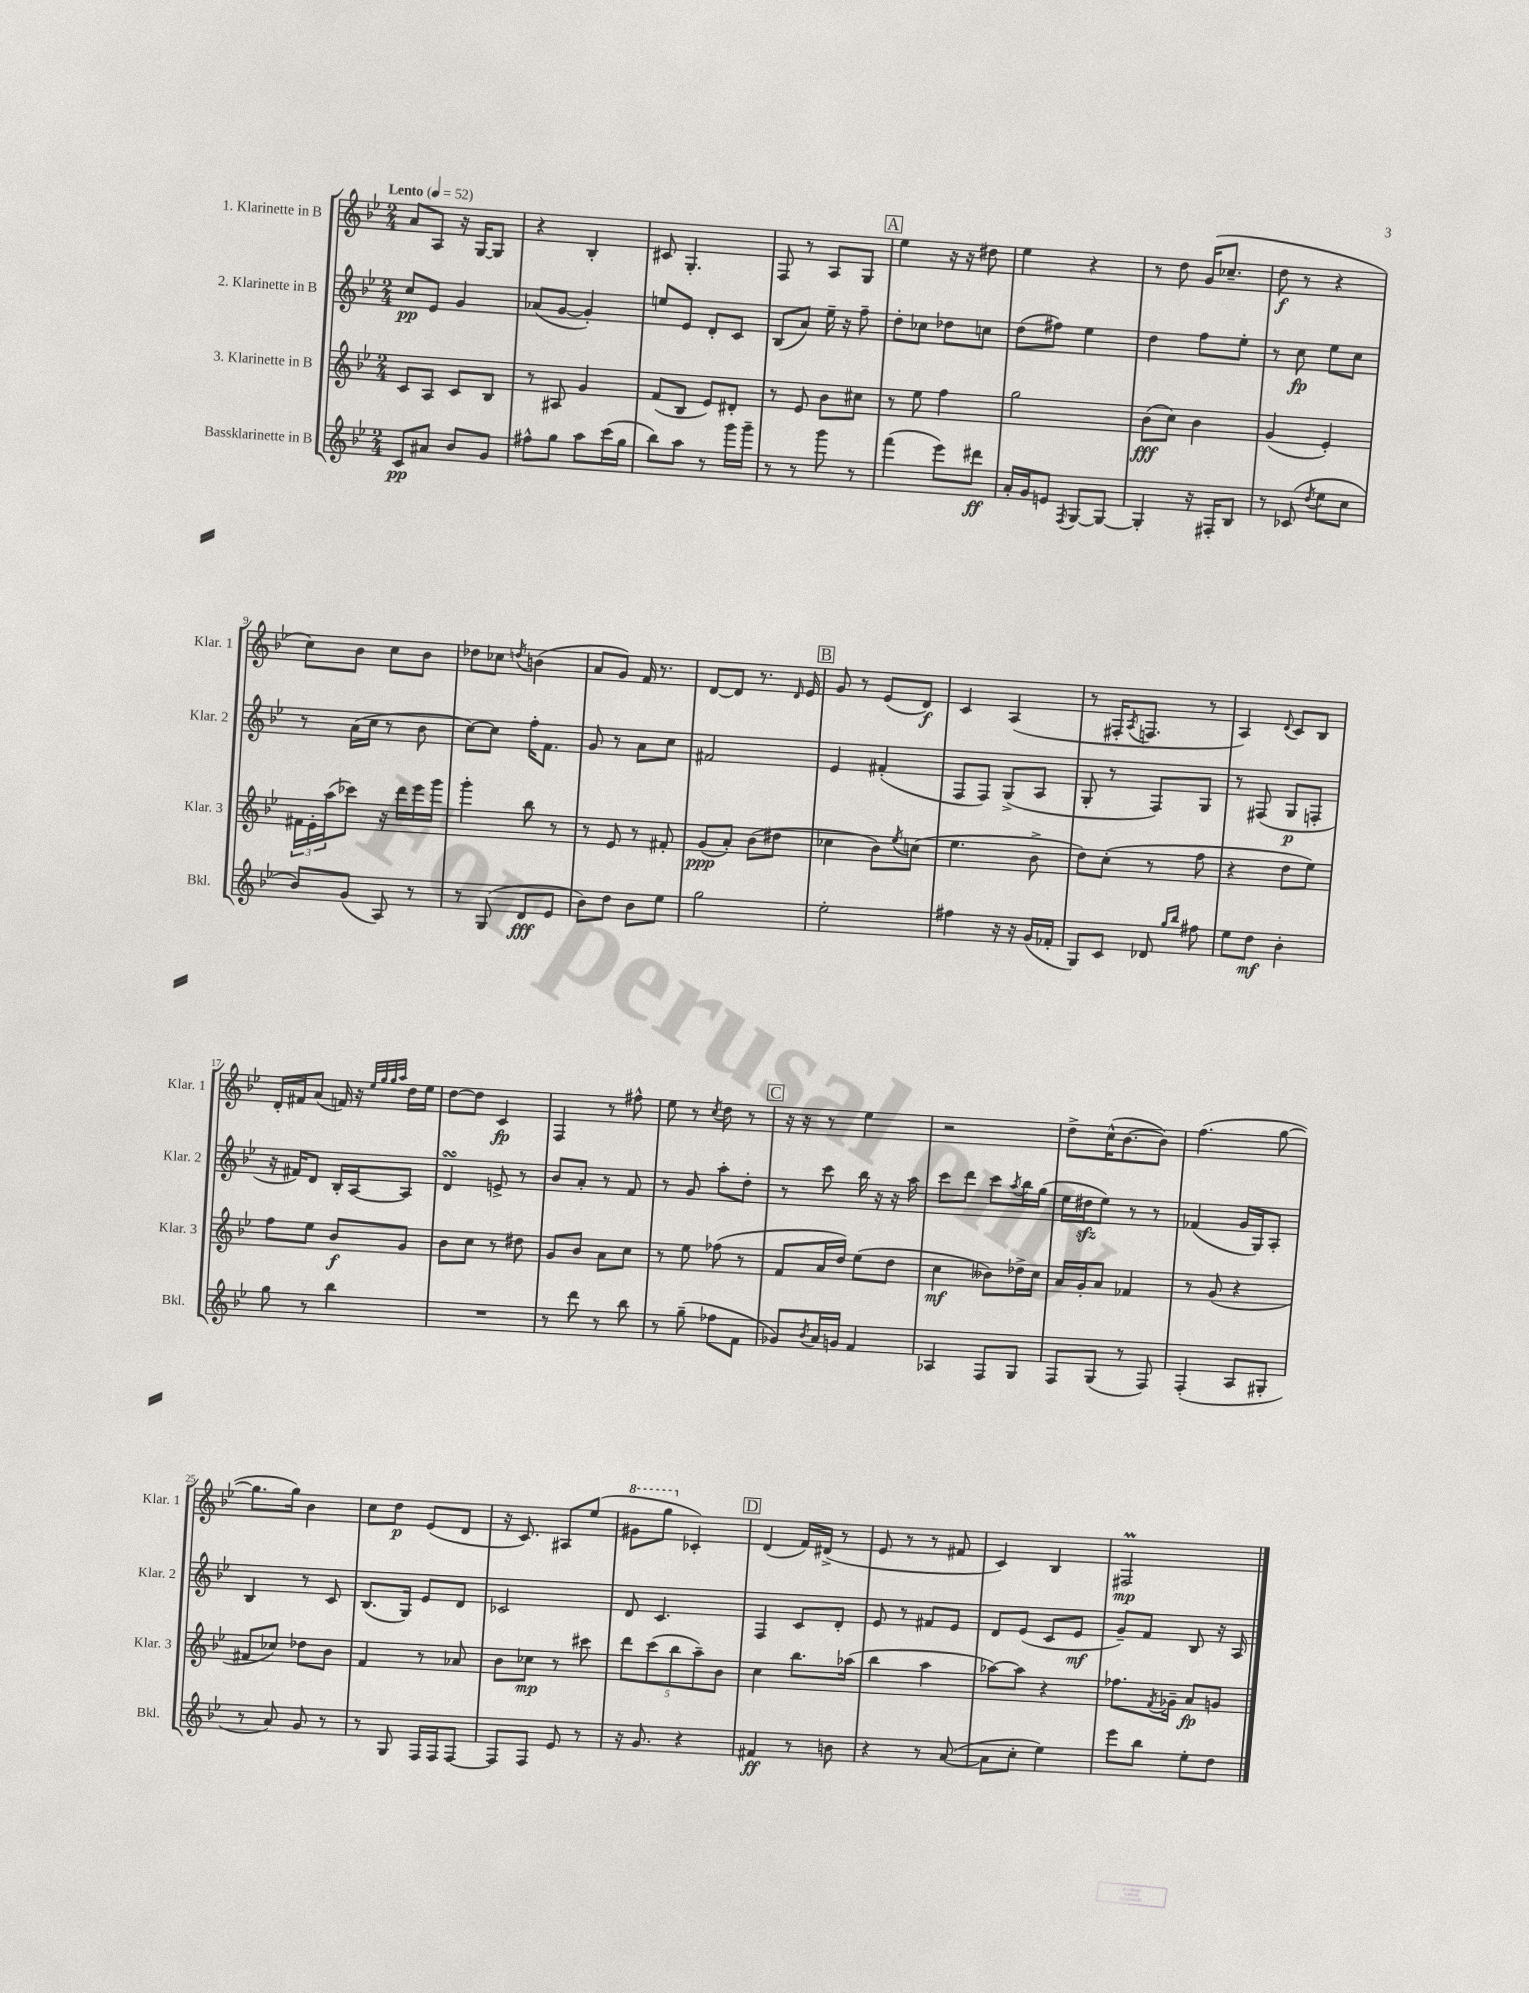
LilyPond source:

<<
\new StaffGroup <<
\new Staff = "s0" \with { instrumentName = "1. Klarinette in B" shortInstrumentName = "Klar. 1" } {
    \clef treble \key bes \major \numericTimeSignature \time 2/4 \tempo "Lento" 4 = 52
    a'8 a8 r16 g16~ g8 |
    r4 bes4-. |
    cis'8 g4.-. |
    f8 r8 a8 g8 |
    \mark \markup { \box "A" } ees''4 r16 r16 dis''8 |
    ees''4 r4 |
    r8 d''8 g'16( ces''8.-- |
    d''8\f r8 r4 |
    c''8) bes'8 c''8 bes'8 |
    des''8 ces''8 \acciaccatura { d''8 } b'4( |
    a'8 g'8) f'16 r8. |
    d'8~ d'8 r8. \grace { d'16 } ees'16 |
    \mark \markup { \box "B" } g'8 r8 ees'8( d'8\f) |
    c'4 a4( |
    r8 fis16-. \acciaccatura { a8 } f8. r8 |
    a4) \appoggiatura { d'8 } c'8 bes8 |
    d'16-. fis'16 a'8( f'16) r16 \grace { ees''32 g''32 g''32 a''32 } d''16 ees''16 |
    d''8~ d''8 c'4\fp |
    f4 r8 fis''8-^ |
    ees''8 r8 \acciaccatura { c''8 } d''8 r8 |
    \mark \markup { \box "C" } r16 r16 r8 ees''4 |
    r2 |
    d''8-> c''16-^( bes'8.~ bes'8) |
    f''4.( g''8~ |
    g''8. g''16) bes'4 |
    c''8 d''8\p ees'8( d'8 |
    r16 c'8.) ais8 ees''8( |
    \ottava #1 gis''8 g'''8 \ottava #0 ces'4-.) |
    \mark \markup { \box "D" } d'4( f'16) dis'16->( r8 |
    ees'8 r8 r8 fis'8 |
    c'4) bes4 |
    fis2\prall\mp \bar "|." |
}
\new Staff = "s1" \with { instrumentName = "2. Klarinette in B" shortInstrumentName = "Klar. 2" } {
    \clef treble \key bes \major \numericTimeSignature \time 2/4
    c''8\pp ees'8 g'4 |
    aes'8( g'8~ g'4-.) |
    e''8 ees'8 d'8-. c'8 |
    bes8( a'8) ees''16-- r16 f''8-- |
    \mark \markup { \box "A" } d''8-. ces''8 des''8 c''8 |
    d''8( fis''8) ees''4 |
    d''4 f''8 ees''8-. |
    r8 c''8\fp ees''8 c''8 |
    r8 a'16( c''16 r8 bes'8 |
    c''8~) c''8 f''16-. f'8. |
    g'8 r8 a'8 c''8 |
    fis'2 |
    \mark \markup { \box "B" } ees'4 fis'4-.( |
    f8 f8) g8->( a8 |
    g8-. r8 f8) g8 |
    r8 fis8( g8\p f8-. |
    r16 fis'16) d'8 bes16-. a16~ a8 |
    d'4\turn e'8-> r8 |
    bes'8 a'8-. r8 f'8 |
    r8 g'8 a''8-. d''8-. |
    \mark \markup { \box "C" } r8 c'''8 bes''16 r16 r16 a''16 |
    c'''8 d'''8 c'''8 \acciaccatura { a''8 } bes''16 g''16( |
    ees''16 dis''16\sfz ees''8) r8 r8 |
    fes'4( g'16 g16) a8-. |
    bes4 r8 c'8 |
    bes8.( g16) ees'8 d'8 |
    ces'2 |
    d'8 c'4. |
    \mark \markup { \box "D" } f4 c'8 d'8-. |
    ees'8 r8 fis'8 ees'8 |
    d'8 ees'8( c'8 ees'8\mf |
    g'8--) f'8 bes8 r16 a16 \bar "|." |
}
\new Staff = "s2" \with { instrumentName = "3. Klarinette in B" shortInstrumentName = "Klar. 3" } {
    \clef treble \key bes \major \numericTimeSignature \time 2/4
    c'8 a8 c'8 bes8 |
    r8 ais8 g'4 |
    f'8( bes8 ees'8) dis'8-. |
    r8 ees'8 bes'8 cis''8 |
    \mark \markup { \box "A" } r8 ees''8 f''4 |
    g''2 |
    bes'8\fff( c''8) bes'4 |
    g'4( ees'4-.) |
    \tuplet 3/2 { fis'16 ees'16-. a''16( } ces'''8) r16 d'''16 ees'''16 g'''16 |
    g'''4-. bes''8 r8 |
    r8 ees'8 r8 fis'8-. |
    g'8\ppp( a'8-.) bes'8( dis''8 |
    \mark \markup { \box "B" } ces''4 bes'8) \acciaccatura { ees''8 } c''8( |
    ees''4. bes'8-> |
    d''8) c''8-.( r8 f''8 |
    r4 d''8 ees''8) |
    f''8 ees''8 bes'8\f g'8 |
    bes'8 c''8 r8 dis''8 |
    g'8 bes'8 a'8 c''8 |
    r8 ees''8 fes''8( r8 |
    \mark \markup { \box "C" } f'8 a'16 d''16) ees''8( d''8 |
    c''4\mf beses'8) des''16-> c''16 |
    a'16 g'16-. a'8 fes'4 |
    r8 g'8( r4 |
    fis'8 ces''8) des''8 bes'8 |
    f'4 r8 aes'8 |
    bes'8 ces''8\mp r8 cis'''8 |
    \tuplet 5/4 { d'''8 c'''8( bes''8 a''8--) bes'8 } |
    \mark \markup { \box "D" } c''4 bes''8. aes''16( |
    bes''4 a''4 |
    aes''8~) aes''8 r4 |
    fes''8. \acciaccatura { f'8 } ges'16-- a'8\fp g'8 \bar "|." |
}
\new Staff = "s3" \with { instrumentName = "Bassklarinette in B" shortInstrumentName = "Bkl." } {
    \clef treble \key bes \major \numericTimeSignature \time 2/4
    c'8\pp ais'8 bes'8 g'8 |
    fis''8-^ g''8 a''8 c'''16( g''16 |
    bes''8) a''8 r8 g'''16 g'''16-- |
    r8 r8 g'''8 r8 |
    \mark \markup { \box "A" } f'''4( ees'''8) dis'''8\ff |
    a'16-. g'16 e'8 \acciaccatura { f8 } g8~ g8~ |
    g4-. r16 fis16-. bes8 |
    r8 ces'8( \acciaccatura { d''8 } ees''8 c''8 |
    bes'8) g'8( a8) r8 |
    r8 g8( d'8\fff ees'8 |
    bes'8) d''8 bes'8 ees''8 |
    g''2 |
    \mark \markup { \box "B" } ees''2-. |
    fis''4 r16 r16 g'16( fes'16-. |
    g8) c'8 des'8 \grace { g''16 bes''16 } fis''8 |
    ees''8 d''8\mf bes'4-. |
    g''8 r8 bes''4 |
    R2 |
    r8 d'''8 r8 bes''8 |
    r8 g''8--( fes''8 f'8 |
    \mark \markup { \box "C" } ges'8) \acciaccatura { bes'8 } a'16 g'16 f'4 |
    aes4 f8 g8 |
    f8 g8( r8 f8) |
    f4-.( a8 gis8-. |
    r8 a'8) g'8 r8 |
    r8 g8 f16 f16 f8~ |
    f8 f8 ees'8 r8 |
    r16 g'8. r4 |
    \mark \markup { \box "D" } fis'4\ff r8 b'8 |
    r4 r8 a'8~( |
    a'8 c''8-. ees''4) |
    ees'''8 bes''8 ees''8-. d''8 \bar "|." |
}
>>
>>
